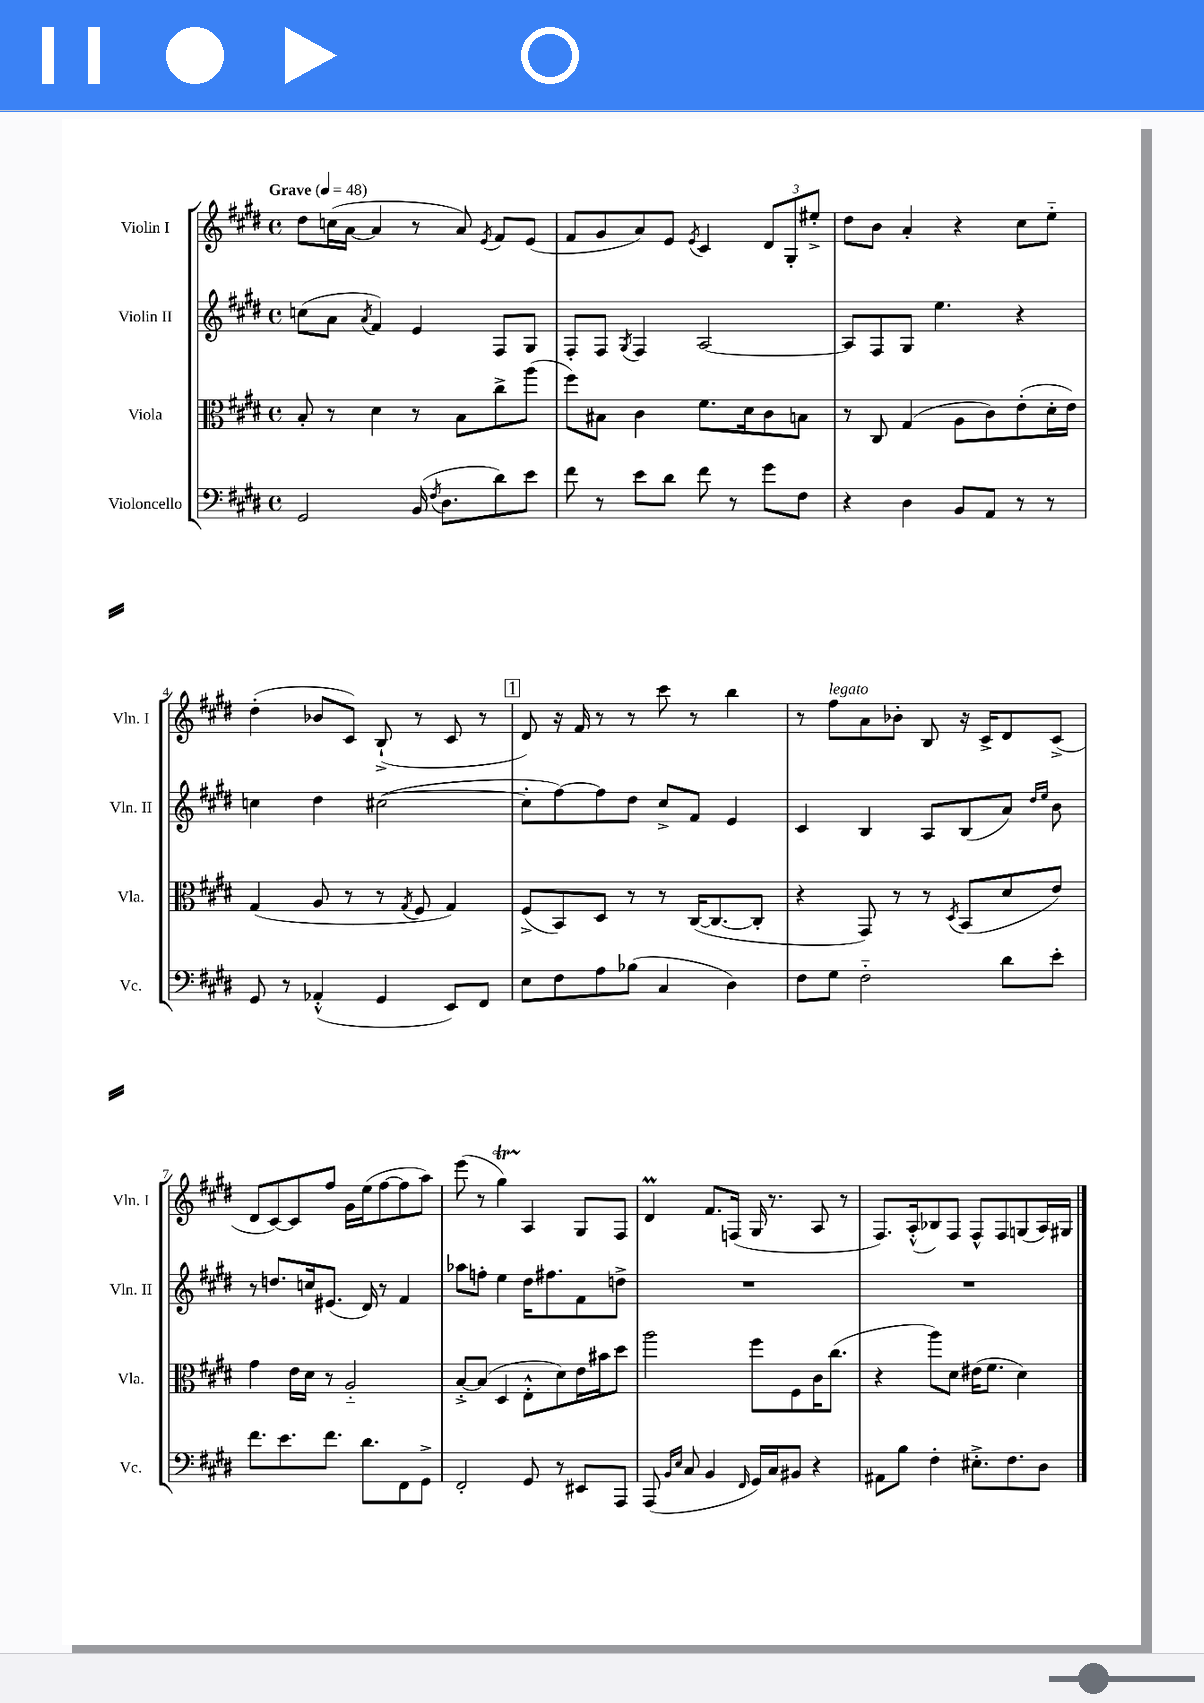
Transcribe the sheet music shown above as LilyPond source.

<<
\new StaffGroup <<
\new Staff = "s0" \with { instrumentName = "Violin I" shortInstrumentName = "Vln. I" } {
    \clef treble \key e \major \defaultTimeSignature \time 4/4 \tempo "Grave" 4 = 48
    \autoBeamOff dis''8[ c''16( a'16]~ a'4 r8 a'8) \acciaccatura { e'8 } fis'8[ e'8]( |
    fis'8[ gis'8 a'8) e'8] \acciaccatura { e'8 } cis'4 \tuplet 3/2 { dis'8[ gis8-. eis''8]-.-> } |
    dis''8[ b'8] a'4-. r4 cis''8[ e''8]-_ |
    dis''4-.( bes'8[ cis'8]) b8-!->( r8 cis'8 r8 |
    \mark \markup { \box "1" } dis'8) r16 fis'16 r8 r8 cis'''8 r8 b''4 |
    r8 fis''8[^\markup { \italic "legato" } a'8 bes'8]-. b8 r16 cis'16[-> dis'8 cis'8]->( |
    dis'8[ cis'8~) cis'8 fis''8] gis'16[ e''16( fis''8~ fis''8 a''8]) |
    e'''8( r8 gis''4\startTrillSpan) a4\stopTrillSpan gis8[ fis8] |
    dis'4\prall fis'8.[ f16]( gis16 r8. a8 r8 |
    fis8.[) a16-.-^( bes8) fis8] fis8[-^ fis8 g8( a16) gis16] \bar "|." |
}
\new Staff = "s1" \with { instrumentName = "Violin II" shortInstrumentName = "Vln. II" } {
    \clef treble \key e \major \defaultTimeSignature \time 4/4
    \autoBeamOff c''8[( a'8] \acciaccatura { a'8 } fis'4) e'4 fis8[ gis8] |
    fis8[-. fis8] \acciaccatura { gis8 } fis4 a2~ |
    a8[ fis8 gis8] e''4. r4 |
    c''4 dis''4 cis''2~( |
    \mark \markup { \box "1" } cis''8[-. fis''8~) fis''8 dis''8] cis''8[-> fis'8] e'4 |
    cis'4 b4 a8[ b8( a'8]) \grace { dis''16[ e''16] } b'8 |
    r8 d''8.[ c''16 eis'8.]( dis'16) r8 fis'4 |
    aes''8[ f''8]-. e''4 dis''16[ fis''8. fis'8 d''8]-> |
    R1 |
    R1 \bar "|." |
}
\new Staff = "s2" \with { instrumentName = "Viola" shortInstrumentName = "Vla." } {
    \clef alto \key e \major \defaultTimeSignature \time 4/4
    \autoBeamOff b8-. r8 dis'4 r8 b8[ cis''8-> a''8]( |
    fis''8[) bis8] cis'4 fis'8.[ dis'16 cis'8 b8] |
    r8 cis8 gis4( a8[ cis'8) e'8-.( dis'16-. e'16]) |
    gis4( a8 r8 r8 \acciaccatura { gis8 } fis8 gis4) |
    \mark \markup { \box "1" } fis8[->( b,8) dis8] r8 r8 cis16[~( cis8.~ cis8]-. |
    r4 gis,8) r8 r8 \acciaccatura { dis8 } b,8[( dis'8 e'8]) |
    gis'4 e'16[ dis'16] r8 a2-_ |
    b8[~-.-> b8]( dis4 e8[-.-^ dis'8) e'16 bis'16 dis''8] |
    a''2 fis''8[ fis8 cis'16 cis''8.]( |
    r4 a''8[) dis'8] eis'16[( fis'8.] dis'4) \bar "|." |
}
\new Staff = "s3" \with { instrumentName = "Violoncello" shortInstrumentName = "Vc." } {
    \clef bass \key e \major \defaultTimeSignature \time 4/4
    \autoBeamOff gis,2 b,16( \acciaccatura { fis8 } dis8.[ dis'8) e'8] |
    fis'8 r8 e'8[ dis'8] fis'8 r8 gis'8[ fis8] |
    r4 dis4 b,8[ a,8] r8 r8 |
    gis,8 r8 aes,4-.-^( gis,4 e,8[) fis,8] |
    \mark \markup { \box "1" } e8[ fis8 a8 bes8]( cis4 dis4) |
    fis8[ gis8] fis2-_ dis'8[ e'8]-. |
    fis'8.[ e'8. fis'8.] dis'8.[ fis,8 gis,8]-> |
    fis,2-. gis,8 r8 eis,8[ a,,8] |
    a,,8( \grace { b,16[ e16] } cis8 b,4 \grace { fis,16 } gis,16[) cis16 bis,8] r4 |
    ais,8[ b8] fis4-. eis8.[-.-> fis8. dis8] \bar "|." |
}
>>
>>
